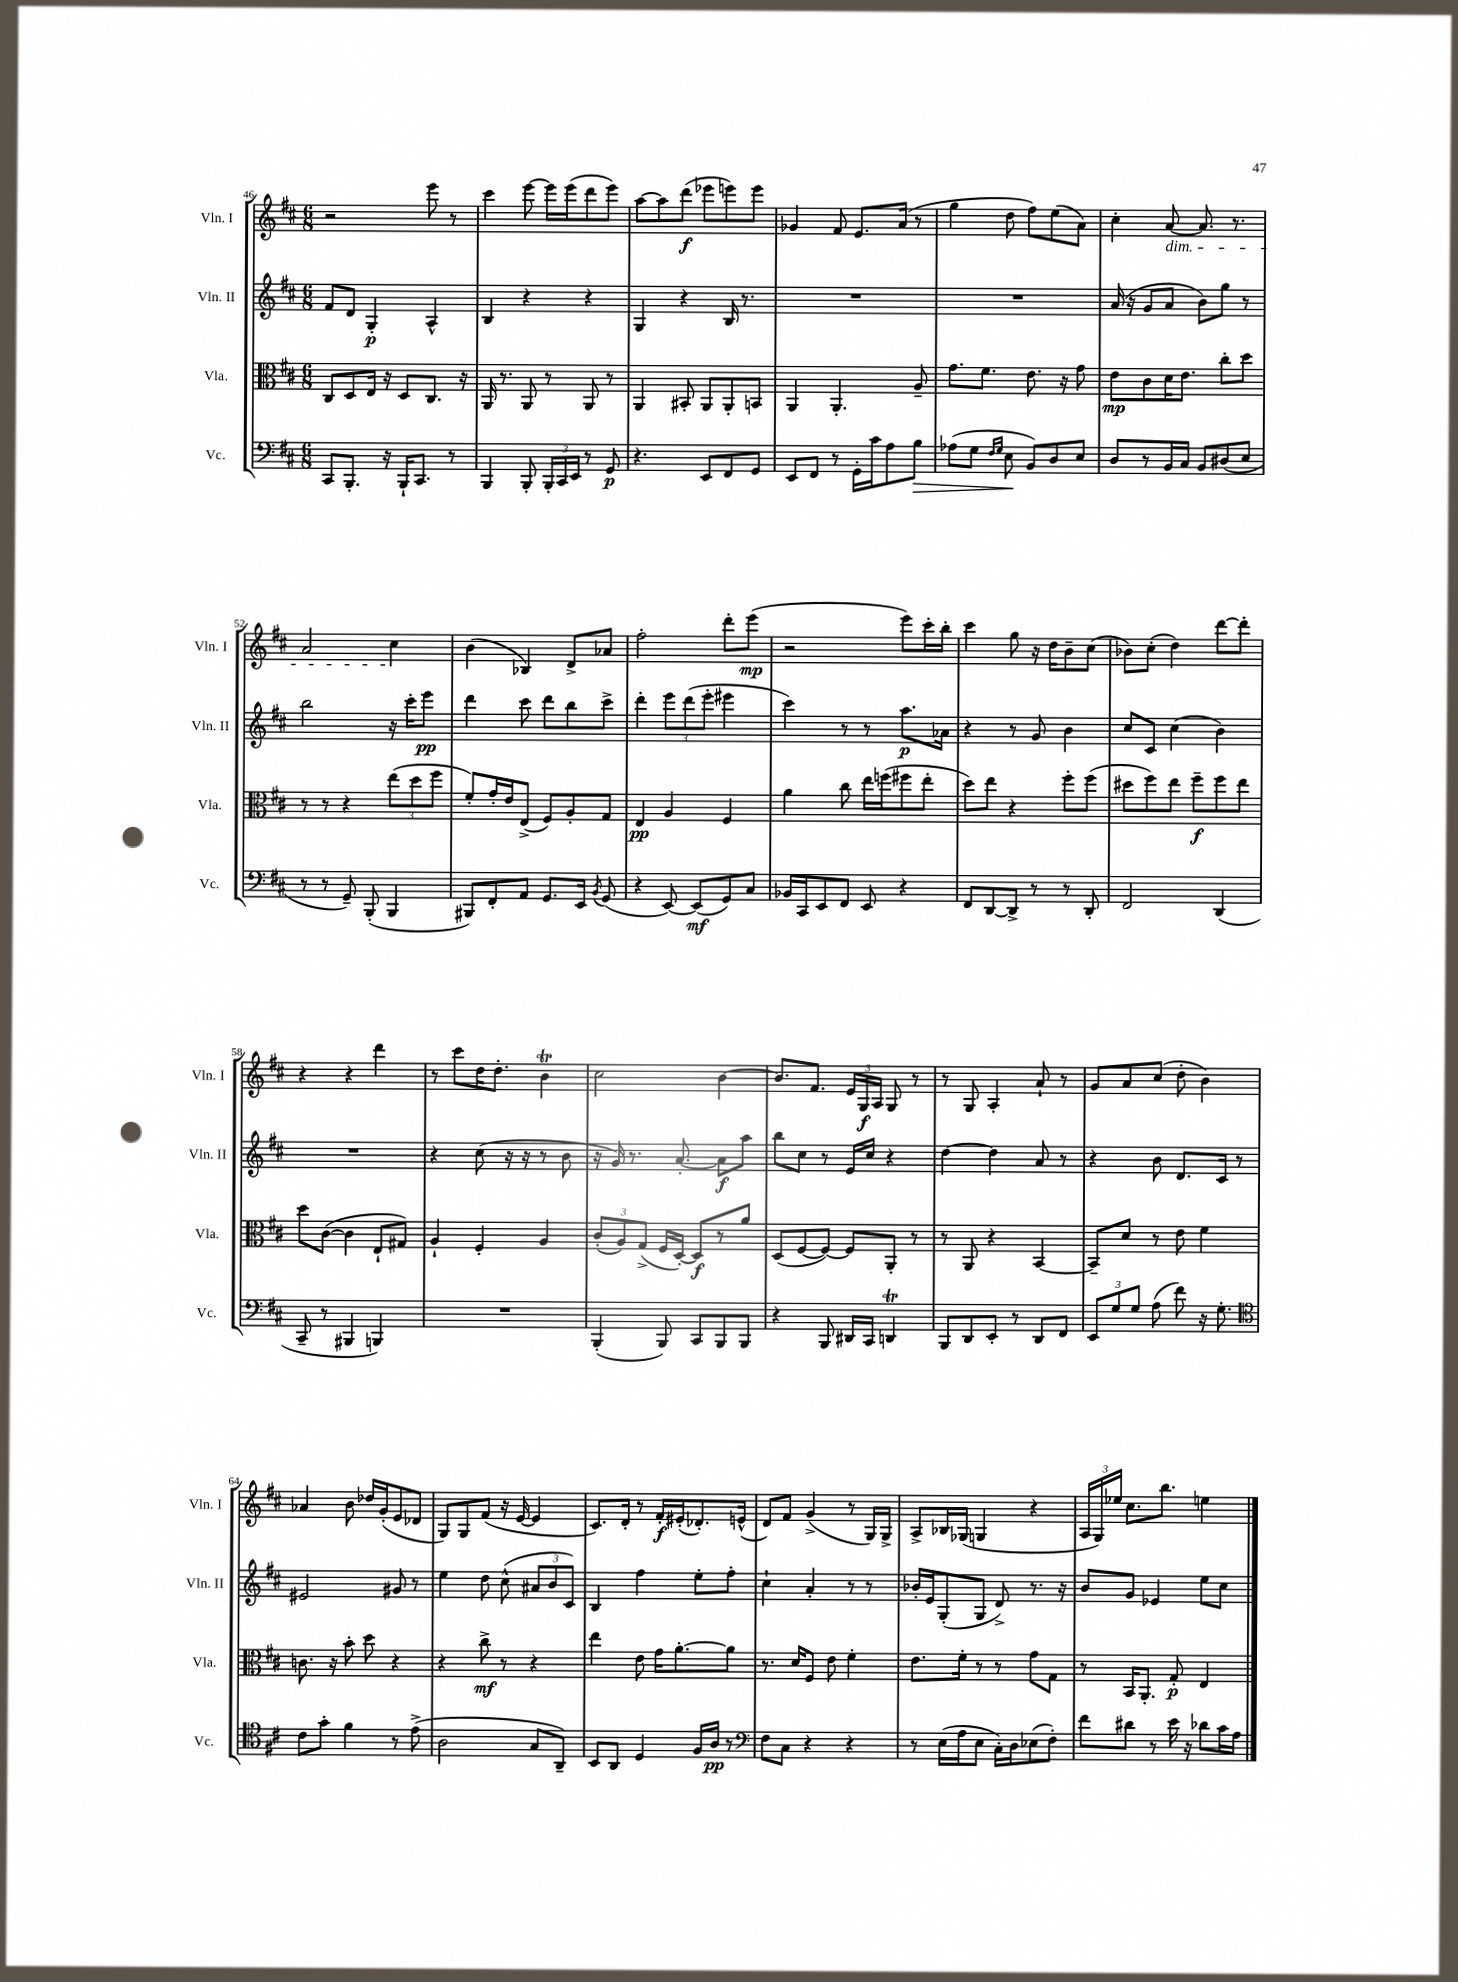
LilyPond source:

<<
\new StaffGroup <<
\new Staff = "s0" \with { instrumentName = "Vln. I" shortInstrumentName = "Vln. I" } {
    \clef treble \key d \major \numericTimeSignature \time 6/8
    \autoBeamOff r2 e'''8 r8 |
    cis'''4 e'''8~ e'''16[ e'''16( d'''8 e'''8]) |
    a''8[~ a''8 d'''8]\f( ees'''8[ e'''8) e'''8] |
    ges'4 fis'8 e'8.[ a'16]( r8 |
    g''4 d''8 fis''8[) e''8( a'8]) |
    cis''4-. a'8~\dim a'8. r8. |
    a'2 cis''4\! |
    b'4( bes4) d'8[-> aes'8] |
    fis''2-. d'''8[-. e'''8]\mp( |
    r2 e'''8[) cis'''16-. b''16]-. |
    cis'''4 g''8 r16 d''16[ b'8-- cis''8]( |
    bes'8[) cis''8]-.( d''4) d'''8[~ d'''8]-. |
    r4 r4 d'''4 |
    r8 cis'''8[ d''16 d''8.]-. b'4\trill |
    cis''2 b'4~ |
    b'8.[ fis'8.] \tuplet 3/2 { e'16[ g16\f a16] } g8 r8 |
    r8 g8 a4-. a'8-! r8 |
    g'8[ a'8 cis''8]( d''8-. b'4) |
    aes'4 b'8 des''16[ g'16-.( e'8 des'8] |
    g8[) g8 fis'8]( r16 e'16~ e'4 |
    cis'8.[) d'16]-. r8 fis'16[-.\f eis'16-.( des'8.-.) e'16]-^( |
    d'8[) fis'8] g'4->( r8 g16[) g16]-> |
    a8[-> bes16 ges16]( g4 r4 |
    \tuplet 3/2 { a16[ g16) ees''16] } cis''8.[ b''8.] e''4 \bar "|." |
}
\new Staff = "s1" \with { instrumentName = "Vln. II" shortInstrumentName = "Vln. II" } {
    \clef treble \key d \major \numericTimeSignature \time 6/8
    \autoBeamOff fis'8[ d'8] g4-.\p a4-^ |
    b4 r4 r4 |
    g4 r4 b16 r8. |
    R2. |
    R2. |
    a'16( r16 g'8[ a'8] b'8[) g''8] r8 |
    b''2 r16 cis'''16[-. e'''8]\pp |
    d'''4 cis'''8 d'''8[ b''8 cis'''8]-> |
    d'''4-. \tuplet 3/2 { e'''8[ d'''8( e'''8]-. } eis'''4 |
    cis'''4) r8 r8 a''8.[\p aes'16] |
    r4 r8 g'8 b'4 |
    cis''8[ cis'8] cis''4( b'4) |
    R2. |
    r4 cis''8( r16 r16 r8 b'8 |
    r16 g'16) r8. a'8.~-. a'8[\f a''8] |
    b''8[ cis''8] r8 e'16[ cis''16] r4 |
    d''4~ d''4 a'8 r8 |
    r4 b'8 d'8.[ cis'16] r8 |
    eis'2 gis'8 r8 |
    e''4 d''8 cis''8-^( \tuplet 3/2 { ais'8[ b'8 cis'8]) } |
    b4 fis''4 e''8[-. fis''8]-. |
    cis''4-! a'4-. r8 r8 |
    bes'16[-. e'16 g8-.( g8] d'8->) r8. r16 |
    b'8[ g'8] ees'4 e''8[ cis''8] \bar "|." |
}
\new Staff = "s2" \with { instrumentName = "Vla." shortInstrumentName = "Vla." } {
    \clef alto \key d \major \numericTimeSignature \time 6/8
    \autoBeamOff cis8[ d8 e16] r16 d8[ cis8.] r16 |
    a,16 r8. a,8 r8 a,8 r8 |
    a,4 bis,8-. a,8[ a,8-. b,8] |
    a,4 a,4.-. a8-- |
    g'8.[ fis'8.] e'8. r16 g'8 |
    e'8[\mp cis'8 d'16 e'8.] cis''8[-. d''8] |
    r8 r8 r4 \tuplet 3/2 { e''8[( d''8 fis''8] } |
    fis'8[-.) g'16-. e'16 e8]->( fis8[) a8-. g8] |
    e4\pp a4 fis4 |
    a'4 cis''8 e''16[ f''16( fis''8 e''8]-. |
    d''8[) e''8] r4 fis''8[-. fis''8]( |
    dis''8[ fis''8) e''8] fis''8[--\f fis''8 e''8] |
    d''8[ cis'8]~( cis'4 e8[-! gis8]) |
    a4-! fis4-. a4 |
    \tuplet 3/2 { cis'8[-.( a8) g8]->( } fis16[ d16]~-.) d8[\f r8 a'8] |
    d8[( fis8~ fis8]~) fis8[ a,8]-. r8 |
    r8 a,8 r4 b,4~ |
    b,8[-- d'8] r8 e'8 fis'4 |
    c'8. r16 b'8-. d''8 r4 |
    r4 cis''8->\mf r8 r4 |
    e''4 e'8 g'16[ a'8.~-. a'8] |
    r8. d'16[ fis8] e'8 fis'4-. |
    e'8.[ fis'16]-. r8 r8 g'8[ g8] |
    r8 b,16[ a,8.]-. g8-.\p e4 \bar "|." |
}
\new Staff = "s3" \with { instrumentName = "Vc." shortInstrumentName = "Vc." } {
    \clef bass \key d \major \numericTimeSignature \time 6/8
    \autoBeamOff cis,8[ b,,8.]-. r16 b,,16[-! cis,8.] r8 |
    b,,4 b,,8-. \tuplet 3/2 { b,,16[-. cis,16 e,16] } r8 g,8\p |
    r4. e,8[ fis,8 g,8] |
    e,8[ fis,8] r8 g,16[-. cis'16 a8 b8]\> |
    aes8[( g8] \grace { fis16[ g16] } e8\! b,8[) d8 e8] |
    d8[ r8 b,16 cis16] b,8[ dis8( e8] |
    r8 r8 g,8--) b,,8-.( b,,4 |
    bis,,8[) fis,8-. a,8] g,8.[ e,16] \acciaccatura { b,8 } g,8( |
    r4 e,8~) e,8[\mf( g,8) cis8] |
    bes,16[ cis,16 e,8 fis,8] e,8 r4 |
    fis,8[ d,8~ d,8]-> r8 r8 d,8-. |
    fis,2 d,4( |
    cis,8-- r8 bis,,4 b,,4) |
    R2. |
    b,,4-.( b,,8) cis,8[ b,,8 b,,8] |
    r4 b,,8 dis,16[ cis,16] d,4\trill |
    b,,8[ d,8 e,8]-. r8 d,8[ fis,8] |
    \tuplet 3/2 { e,8[ g8 g8] } a8( fis'8) r16 g8.-. |
    \clef tenor cis'8[ g'8]-. fis'4 r8 e'8->( |
    a2 g8[ a,8]--) |
    b,8[ a,8] d4 fis16[ a16]\pp r8 |
    \clef bass fis8[ cis8] r4 r4 |
    r8 e16[( a16 e8] cis16[-.) d16 ees8( fis8]-.) |
    fis'8[ dis'8] r8 e'16 r16 des'8[ cis'16 a16] \bar "|." |
}
>>
>>
\layout { \context { \Score currentBarNumber = #46 } }
